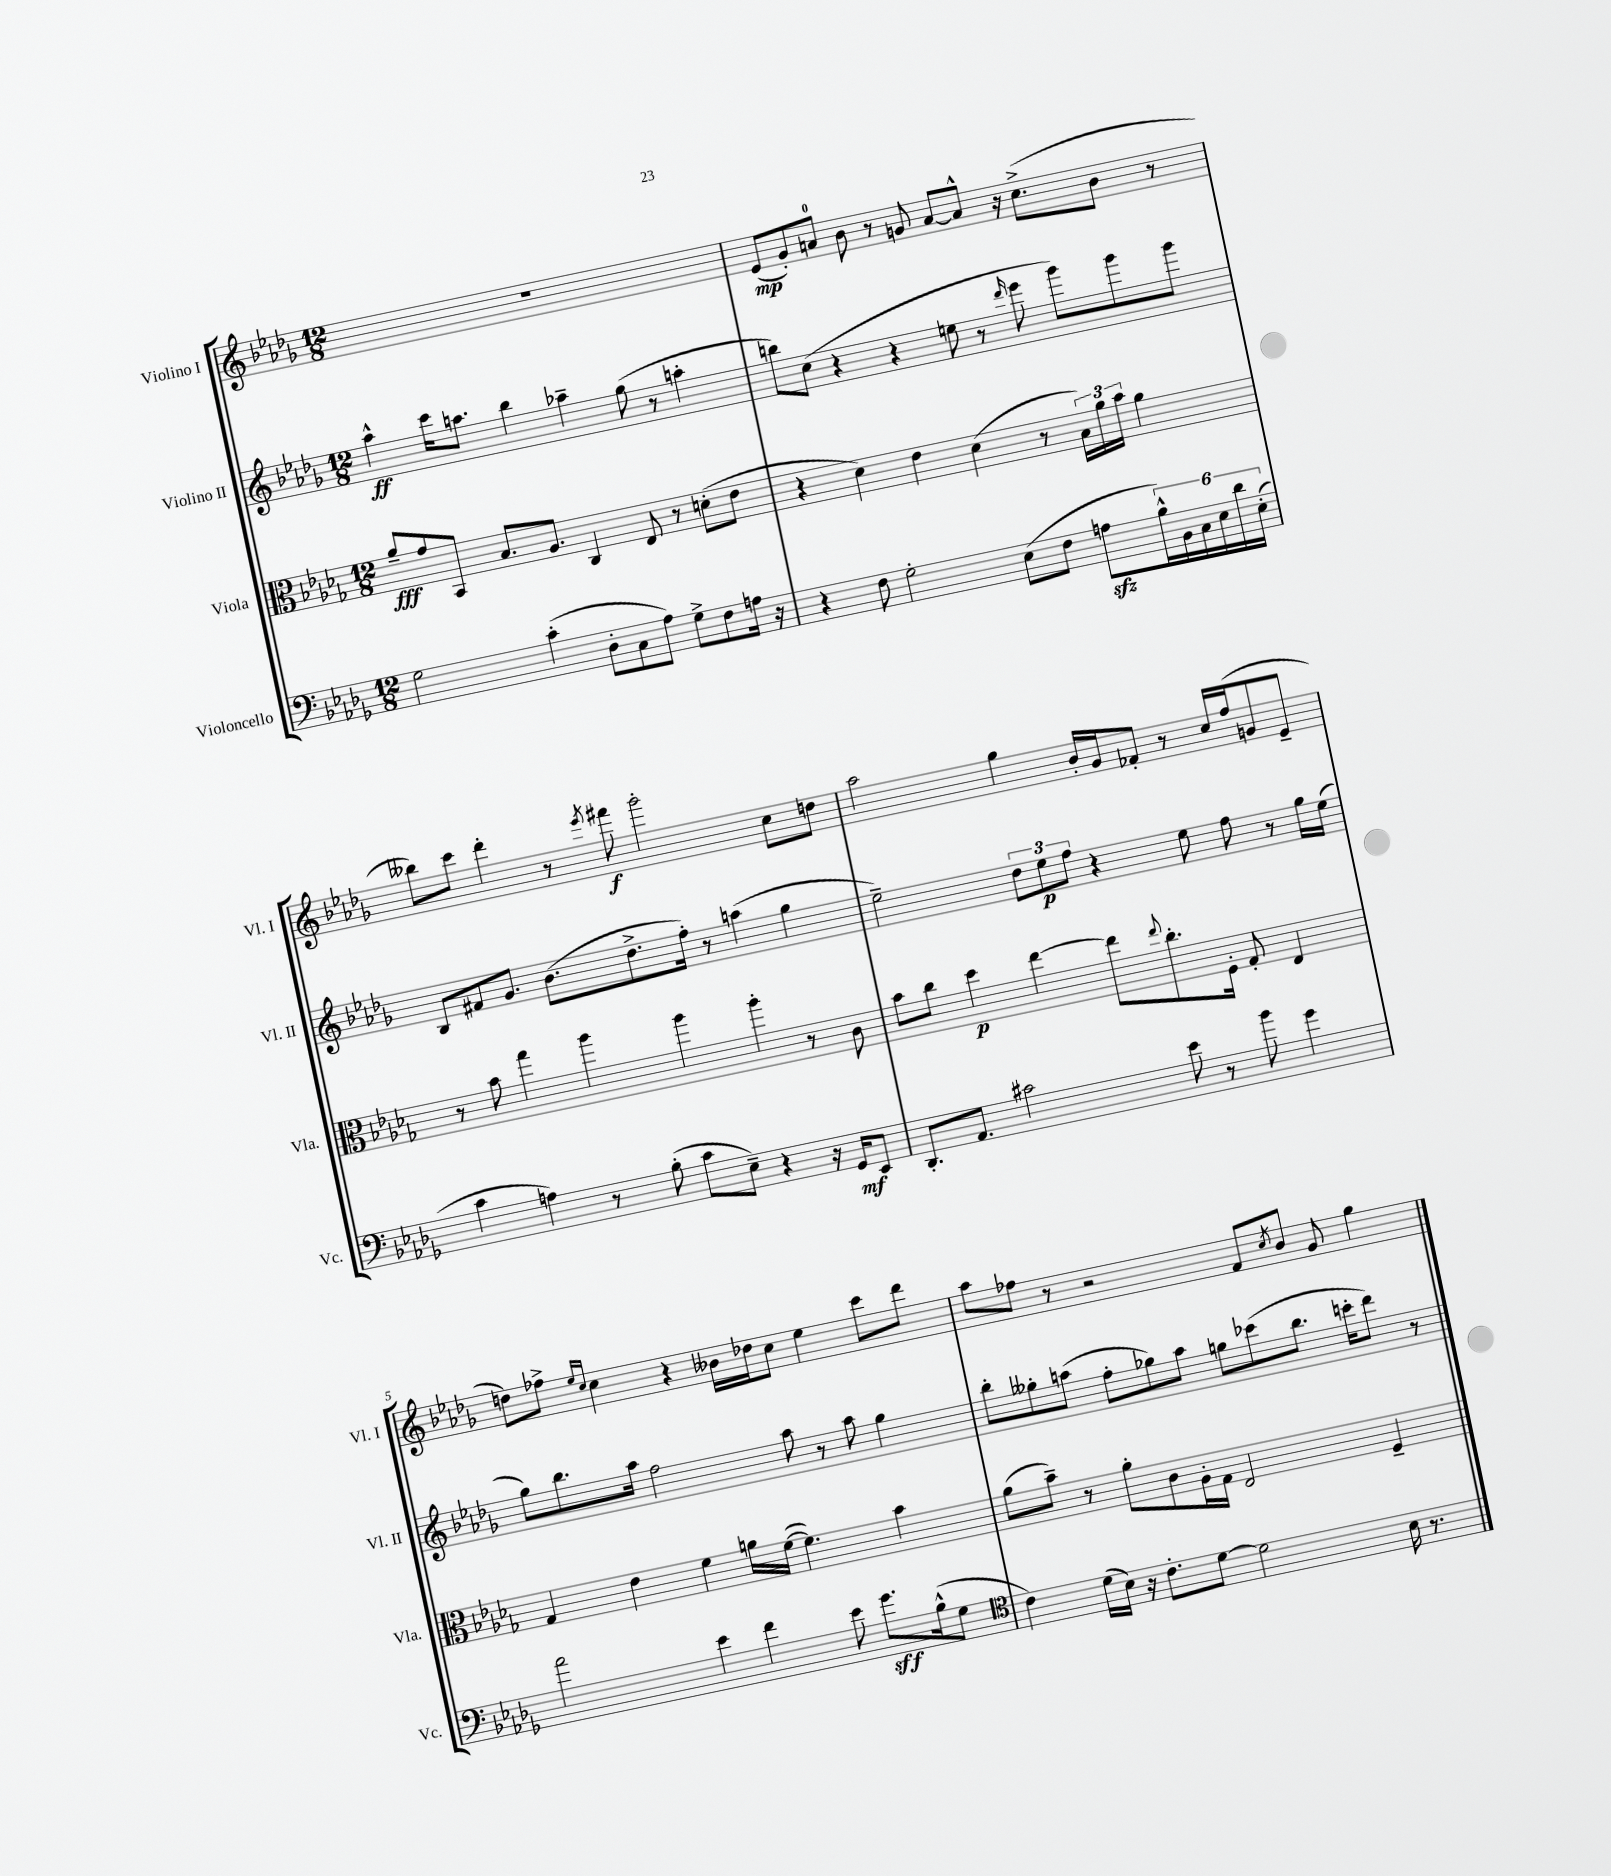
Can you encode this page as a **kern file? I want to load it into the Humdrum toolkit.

**kern	**dynam	**kern	**dynam	**kern	**dynam	**kern	**dynam
*part4	*part4	*part3	*part3	*part2	*part2	*part1	*part1
*staff4	*staff4	*staff3	*staff3	*staff2	*staff2	*staff1	*staff1
*I"Violoncello	*	*I"Viola	*	*I"Violino II	*	*I"Violino I	*
*I'Vc.	*	*I'Vla.	*	*I'Vl. II	*	*I'Vl. I	*
*clefF4	*	*clefC3	*	*clefG2	*	*clefG2	*
*k[b-e-a-d-g-]	*	*k[b-e-a-d-g-]	*	*k[b-e-a-d-g-]	*	*k[b-e-a-d-g-]	*
*M12/8	*	*M12/8	*	*M12/8	*	*M12/8	*
=1	=1	=1	=1	=1	=1	=1	=1
2G-\	.	8a-~/L	fff	4aa-^^\	ff	1.r	.
.	.	8g-/	.	.	.	.	.
.	.	8BB-/J	.	16ccc\KL	.	.	.
.	.	.	.	8.aan\J	.	.	.
.	.	8.B-/L	.	.	.	.	.
(4c'\	.	.	.	4bb-\	.	.	.
.	.	8.A-/J	.	.	.	.	.
8D-'\L	.	4C/	.	4aa-X~\	.	.	.
8C\	.	.	.	.	.	.	.
8A-\J)	.	8E-/	.	(8gg-\	.	.	.
8G-^\L	.	8r	.	8r	.	.	.
8F\	.	(8dn'\L	.	4aan'\	.	.	.
16An\Jk	.	8e-\J	.	.	.	.	.
16r	.	.	.	.	.	.	.
=2	=2	=2	=2	=2	=2	=2	=2
4r	.	4r	.	8bbn\L)	.	(8e-/L	mp
.	.	.	.	(8cc\J	.	8g-'/)	.
8F\	.	4d-\)	.	4r	.	8an/J	.
2G-'\	.	.	.	.	.	8b-\	.
.	.	4e-\	.	4r	.	8r	.
.	.	.	.	.	.	8gn/	.
.	.	(4d-\	.	8een\	.	[8a/L	.
(8E-\L	.	.	.	8r	.	8a^^/J]	.
.	.	.	.	16qqddd-/	.	.	.
8F\J	.	8r	.	8eee-\	.	16r	.
.	.	.	.	.	.	(8.cc^\L	.
8Anzz\L	.	24B-\LL)	.	8ggg-\L)	.	.	.
.	.	24a-\	.	.	.	.	.
.	.	24b-\JJ	.	.	.	.	.
24B-^^\L)	.	4a-\	.	8ggg-\	.	8b-\J	.
24BB-\	.	.	.	.	.	.	.
24C\	.	.	.	.	.	.	.
24E-\	.	.	.	8ggg-\J	.	8r	.
24d-\	.	.	.	.	.	.	.
(24E-'\JJ	.	.	.	.	.	.	.
!!LO:LB:g=z
=3	=3	=3	=3	=3	=3	=3	=3
4c\	.	8r	.	8B-/L	.	8bb--X\L)	.
.	.	8b-\	.	8f#X/	.	8ccc\J	.
4An\)	.	4gg-\	.	8.g-/J	.	4ddd-'\	.
.	.	.	.	(8.b-\L	.	.	.
8r	.	4aa-\	.	.	.	8r	.
.	.	.	.	.	.	8qeee-/	.
(8B-'\	.	.	.	8.dd-^\	.	8fff#X\	f
8c\L	.	4aa-\	.	.	.	2ggg-'\	.
.	.	.	.	16ff'\Jk)	.	.	.
8E-~\J)	.	.	.	8r	.	.	.
4r	.	4aa-'\	.	(4aan\	.	.	.
16r	.	8r	.	4gg-\	.	8cc\L	.
16GG-/KL	mf	.	.	.	.	.	.
8EE-/J	.	8c\	.	.	.	8ddn\J	.
=4	=4	=4	=4	=4	=4	=4	=4
8.DD-'/L	.	8b-\L	.	2ee-~\)	.	2aa-\	.
.	.	8cc\J	.	.	.	.	.
8.AA-/J	.	.	.	.	.	.	.
.	.	4dd-\	p	.	.	.	.
2c#X\	.	.	.	.	.	.	.
.	.	[4ee-\	.	12dd-\L	.	4gg-\	.
.	.	.	.	12ee-\	p	.	.
.	.	.	.	12ff\J	.	.	.
.	.	8ee-\L]	.	4r	.	16b-'/LL	.
.	.	.	.	.	.	16g-/J	.
.	.	8qqee-/	.	.	.	.	.
8e-\	.	8.cc'\	.	.	.	8f-X'/J	.
8r	.	.	.	8ee-\	.	8r	.
.	.	16F'\Jk	.	.	.	.	.
8b-\	.	8G-'/	.	8ff\	.	16cc/LL	.
.	.	.	.	.	.	(16ff/J	.
4g-\	.	4E-/	.	8r	.	8gn/	.
.	.	.	.	16gg-\LL	.	8e-~/J	.
.	.	.	.	(16ee-\JJ	.	.	.
!!LO:LB:g=z
=5	=5	=5	=5	=5	=5	=5	=5
2a-\	.	4G-/	.	8gg-\L)	.	8ddn\L)	.
.	.	.	.	8.bb-\	.	8ff-X^\J	.
.	.	.	.	.	.	16qqee-/LL	.
.	.	.	.	.	.	16qqcc/JJ	.
.	.	4e-\	.	.	.	4cc\	.
.	.	.	.	16aa-\Jk	.	.	.
.	.	.	.	2ff\	.	.	.
4e-\	.	4f\	.	.	.	4r	.
4f\	.	16an\LL	.	.	.	16b--X\LL	.
.	.	([16f\JJ	.	.	.	16dd-X\J	.
.	.	4.f\])	.	8aa-\	.	8cc\J	.
8e-\	.	.	.	8r	.	4ee-\	.
8.g-\L	sff	.	.	8aa-\	.	.	.
.	.	4b-\	.	4gg-\	.	8ccc\L	.
(16B-^^\k	.	.	.	.	.	.	.
8G-\J	.	.	.	.	.	8ddd-\J	.
=6	=6	=6	=6	=6	=6	=6	=6
*clefC4	*	*	*	*	*	*	*
4c\)	.	(8a-\L	.	8bb-'\L	.	8aa-\L	.
.	.	8b-~\J)	.	8gg--X'\	.	8ff-X\J	.
(16d-\LL	.	8r	.	(8aan\J	.	8r	.
16B-\JJ)	.	.	.	.	.	.	.
16r	.	8a-'\L	.	8ff'\L	.	2r	.
8.c'\L	.	.	.	.	.	.	.
.	.	8c\	.	8gg-X\)	.	.	.
[8d-\J	.	16A-'\L	.	8aa\J	.	.	.
.	.	16G-\JJ	.	.	.	.	.
2d-\]	.	2E-/	.	8ggn\L	.	.	.
.	.	.	.	(8ccc-X\	.	8f/L	.
.	.	.	.	.	.	8qcc/	.
.	.	.	.	8.bb-\J	.	8b-/J	.
.	.	.	.	.	.	8g-/	.
.	.	.	.	16cccn'\KL	.	.	.
16B-\	.	4F~/	.	8ddd-\J)	.	4gg-\	.
8.r	.	.	.	.	.	.	.
.	.	.	.	8r	.	.	.
==	==	==	==	==	==	==	==
*-	*-	*-	*-	*-	*-	*-	*-
